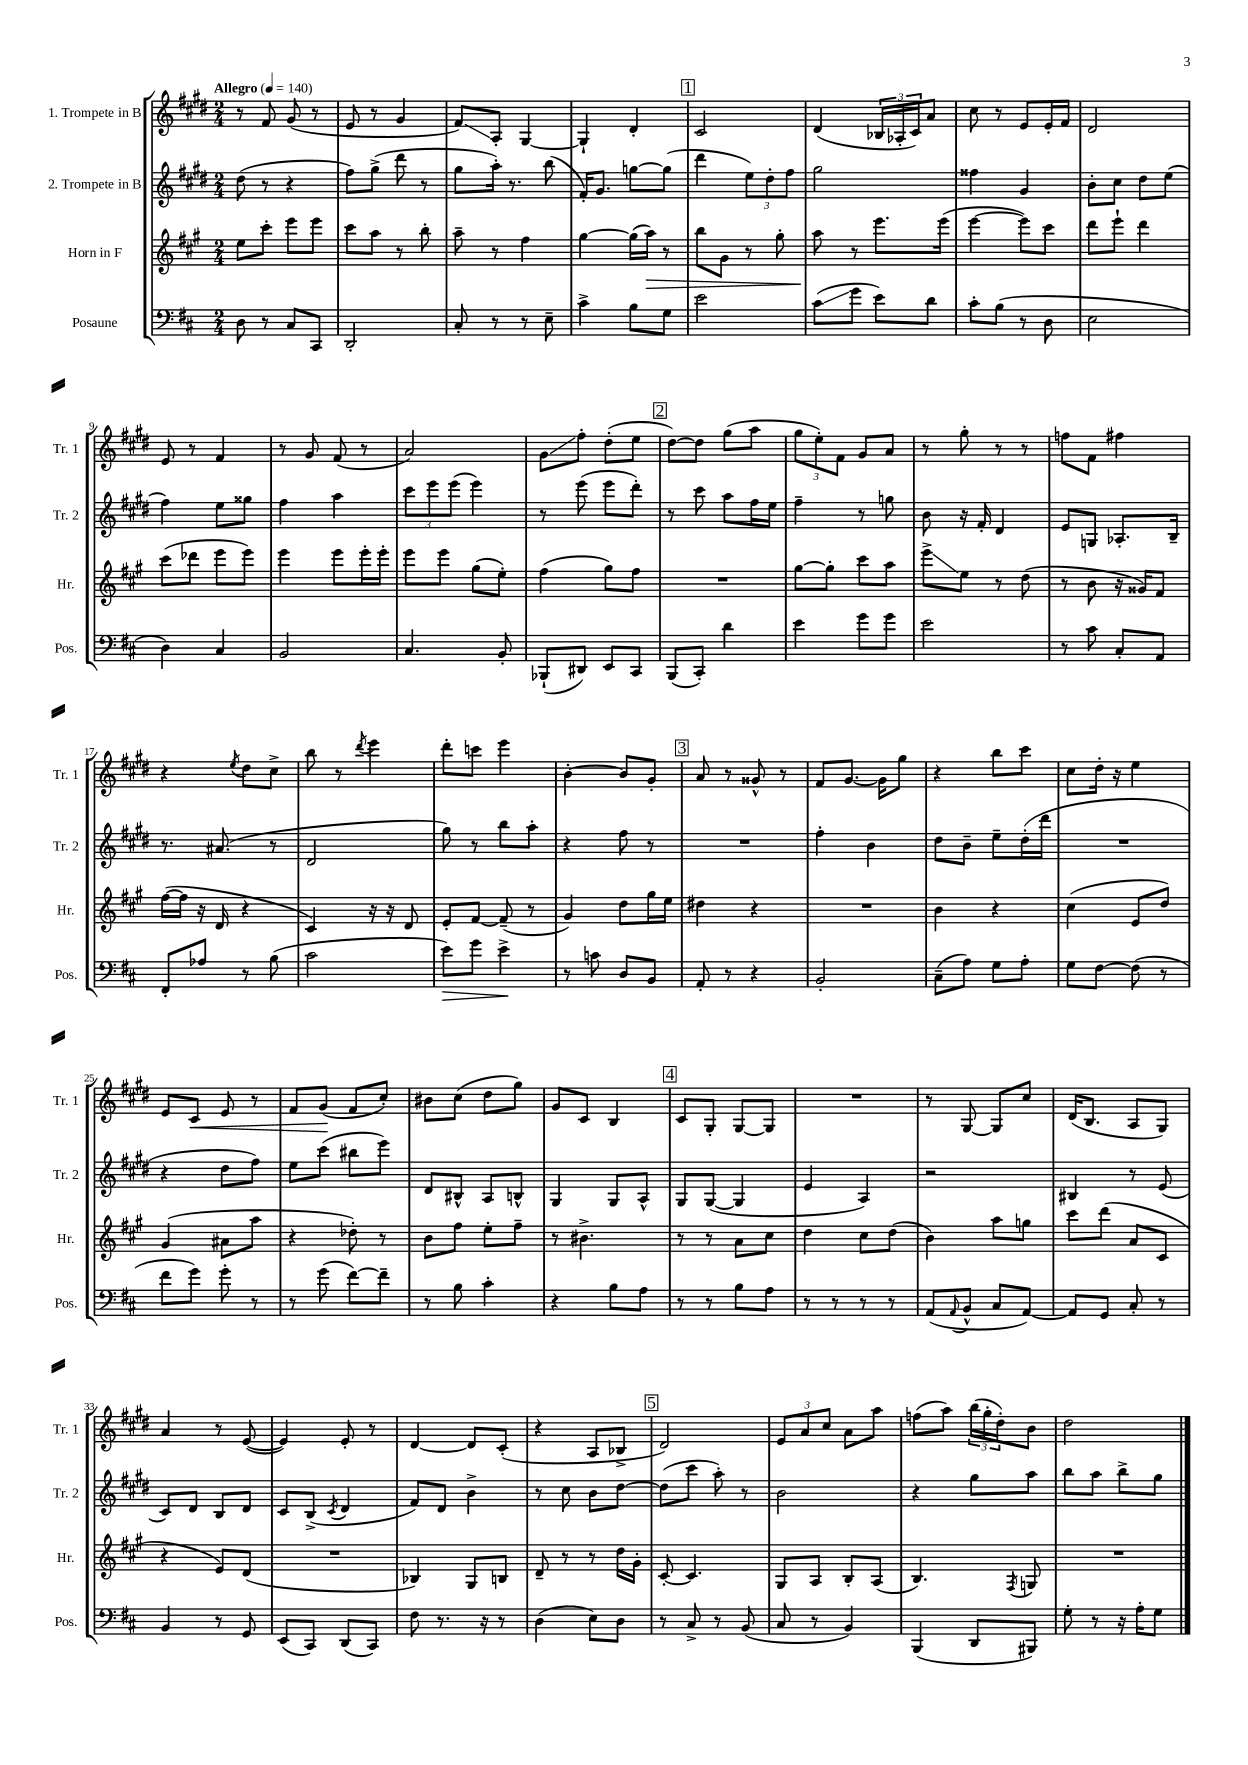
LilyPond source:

<<
\new StaffGroup <<
\new Staff = "s0" \with { instrumentName = "1. Trompete in B" shortInstrumentName = "Tr. 1" } {
    \clef treble \key e \major \numericTimeSignature \time 2/4 \tempo "Allegro" 4 = 140
    r8 fis'8 gis'8( r8 |
    e'8 r8 gis'4 |
    fis'8\glissando) a8-. gis4~ |
    gis4-! dis'4-. |
    \mark \markup { \box "1" } cis'2 |
    dis'4( \tuplet 3/2 { bes16 aes16-. cis'16) } a'8 |
    cis''8 r8 e'8 e'16-. fis'16 |
    dis'2 |
    e'8 r8 fis'4 |
    r8 gis'8 fis'8( r8 |
    a'2) |
    gis'8\glissando fis''8-. dis''8-.( e''8 |
    \mark \markup { \box "2" } dis''8~) dis''8 gis''8( a''8 |
    \tuplet 3/2 { gis''8 e''8-.) fis'8 } gis'8 a'8 |
    r8 gis''8-. r8 r8 |
    f''8 fis'8 fis''4 |
    r4 \acciaccatura { e''8 } dis''8 cis''8-> |
    b''8 r8 \acciaccatura { dis'''8 } e'''4 |
    dis'''8-. c'''8 e'''4 |
    b'4~-. b'8 gis'8-. |
    \mark \markup { \box "3" } a'8 r8 gisis'8-^ r8 |
    fis'8 gis'8.~ gis'16 gis''8 |
    r4 b''8 cis'''8 |
    cis''8 dis''16-. r16 e''4 |
    e'8 cis'8\< e'8 r8 |
    fis'8 gis'8\!( fis'8 cis''8-.) |
    bis'8 cis''8( dis''8 gis''8) |
    gis'8 cis'8 b4 |
    \mark \markup { \box "4" } cis'8 gis8-. gis8~ gis8 |
    R2 |
    r8 gis8~ gis8 cis''8 |
    dis'16( b8. a8 gis8) |
    a'4 r8 e'8~( |
    e'4) e'8-. r8 |
    dis'4~ dis'8 cis'8-.( |
    r4 a8 bes8-> |
    \mark \markup { \box "5" } dis'2) |
    \tuplet 3/2 { e'8 a'8 cis''8 } a'8 a''8 |
    f''8( a''8) \tuplet 3/2 { b''16( gis''16-. dis''16-.) } b'8 |
    dis''2 \bar "|." |
}
\new Staff = "s1" \with { instrumentName = "2. Trompete in B" shortInstrumentName = "Tr. 2" } {
    \clef treble \key e \major \numericTimeSignature \time 2/4
    dis''8( r8 r4 |
    fis''8) gis''8->( dis'''8 r8 |
    gis''8 a''16-.) r8. b''8( |
    fis'16-.) gis'8. g''8~ g''8( |
    \mark \markup { \box "1" } dis'''4 \tuplet 3/2 { e''8) dis''8-. fis''8 } |
    gis''2 |
    fisis''4 gis'4 |
    b'8-. cis''8 dis''8 e''8( |
    fis''4) e''8 gisis''8 |
    fis''4 a''4 |
    \tuplet 3/2 { cis'''8 e'''8 e'''8( } e'''4) |
    r8 e'''8( e'''8 dis'''8-.) |
    \mark \markup { \box "2" } r8 cis'''8 a''8 fis''16 e''16 |
    fis''4-- r8 g''8 |
    b'8 r16 fis'16-. dis'4 |
    e'8 g8 aes8.-. b16-- |
    r8. ais'8.( r8 |
    dis'2 |
    gis''8) r8 b''8 a''8-. |
    r4 fis''8 r8 |
    \mark \markup { \box "3" } R2 |
    fis''4-. b'4 |
    dis''8 b'8-- e''8-- dis''16-.( dis'''16 |
    R2 |
    r4 dis''8 fis''8) |
    e''8 cis'''8( bis''8 e'''8) |
    dis'8 bis8-^ a8 b8-^ |
    gis4 gis8 a8-^ |
    \mark \markup { \box "4" } gis8 gis8~( gis4 |
    e'4 a4) |
    r2 |
    bis4 r8 e'8( |
    cis'8) dis'8 b8 dis'8 |
    cis'8 b8->( \acciaccatura { cis'8 } dis'4 |
    fis'8) dis'8 b'4-> |
    r8 cis''8 b'8 dis''8~ |
    \mark \markup { \box "5" } dis''8( cis'''8 a''8-.) r8 |
    b'2 |
    r4 gis''8 a''8 |
    b''8 a''8 b''8-> gis''8 \bar "|." |
}
\new Staff = "s2" \with { instrumentName = "Horn in F" shortInstrumentName = "Hr." } {
    \clef treble \key a \major \numericTimeSignature \time 2/4
    e''8 cis'''8-. e'''8 e'''8 |
    cis'''8 a''8 r8 b''8-. |
    a''8-- r8 fis''4 |
    gis''4~ gis''16( a''16\>) r8 |
    \mark \markup { \box "1" } b''8 gis'8 r8 gis''8-. |
    a''8\! r8 e'''8. e'''16( |
    e'''4~ e'''8) cis'''8 |
    d'''8 e'''8-! d'''4 |
    cis'''8( des'''8 e'''8 e'''8) |
    e'''4 e'''8 e'''16-. e'''16-. |
    e'''8 e'''8 gis''8( e''8-.) |
    fis''4( gis''8) fis''8 |
    \mark \markup { \box "2" } R2 |
    gis''8~ gis''8-. cis'''8 a''8 |
    e'''8->\glissando e''8 r8 d''8( |
    r8 b'8 r16 gisis'16) fis'8 |
    fis''16~( fis''16 r16 d'16 r4 |
    cis'4) r16 r16 d'8 |
    e'8-. fis'8~ fis'8--( r8 |
    gis'4) d''8 gis''16 e''16 |
    \mark \markup { \box "3" } dis''4 r4 |
    R2 |
    b'4 r4 |
    cis''4( e'8 d''8) |
    gis'4( ais'8 a''8 |
    r4 des''8-.) r8 |
    b'8 fis''8 e''8-. fis''8-- |
    r8 bis'4.-> |
    \mark \markup { \box "4" } r8 r8 a'8 cis''8 |
    d''4 cis''8 d''8( |
    b'4) a''8 g''8 |
    cis'''8 d'''8( a'8 cis'8 |
    r4 e'8) d'8( |
    R2 |
    bes4) gis8 b8 |
    d'8-- r8 r8 d''16 gis'16-. |
    \mark \markup { \box "5" } cis'8~-. cis'4. |
    gis8 a8 b8-. a8( |
    b4.) \acciaccatura { fis8 } g8 |
    R2 \bar "|." |
}
\new Staff = "s3" \with { instrumentName = "Posaune" shortInstrumentName = "Pos." } {
    \clef bass \key d \major \numericTimeSignature \time 2/4
    d8 r8 cis8 cis,8 |
    d,2-. |
    cis8-. r8 r8 e8-- |
    cis'4-> b8 g8 |
    \mark \markup { \box "1" } e'2 |
    cis'8\glissando( g'8 e'8) d'8 |
    cis'8-. b8( r8 d8 |
    e2 |
    d4) cis4 |
    b,2 |
    cis4. b,8-. |
    bes,,8-!( dis,8) e,8 cis,8 |
    \mark \markup { \box "2" } b,,8( cis,8-.) d'4 |
    e'4 g'8 g'8 |
    e'2 |
    r8 cis'8 cis8-. a,8 |
    fis,8-. aes8 r8 b8( |
    cis'2 |
    e'8\>) g'8 e'4->\! |
    r8 c'8 d8 b,8 |
    \mark \markup { \box "3" } a,8-. r8 r4 |
    b,2-. |
    cis8--( a8) g8 a8-. |
    g8 fis8~ fis8( r8 |
    fis'8 g'8) g'8-. r8 |
    r8 g'8( fis'8~) fis'8-- |
    r8 b8 cis'4-. |
    r4 b8 a8 |
    \mark \markup { \box "4" } r8 r8 b8 a8 |
    r8 r8 r8 r8 |
    a,8( \appoggiatura { a,8 } b,8-^ cis8 a,8~) |
    a,8 g,8 cis8-. r8 |
    b,4 r8 g,8 |
    e,8( cis,8) d,8( cis,8) |
    fis8 r8. r16 r8 |
    d4( e8) d8 |
    \mark \markup { \box "5" } r8 cis8-> r8 b,8( |
    cis8 r8 b,4) |
    b,,4( d,8 bis,,8) |
    g8-. r8 r16 a16-. g8 \bar "|." |
}
>>
>>
